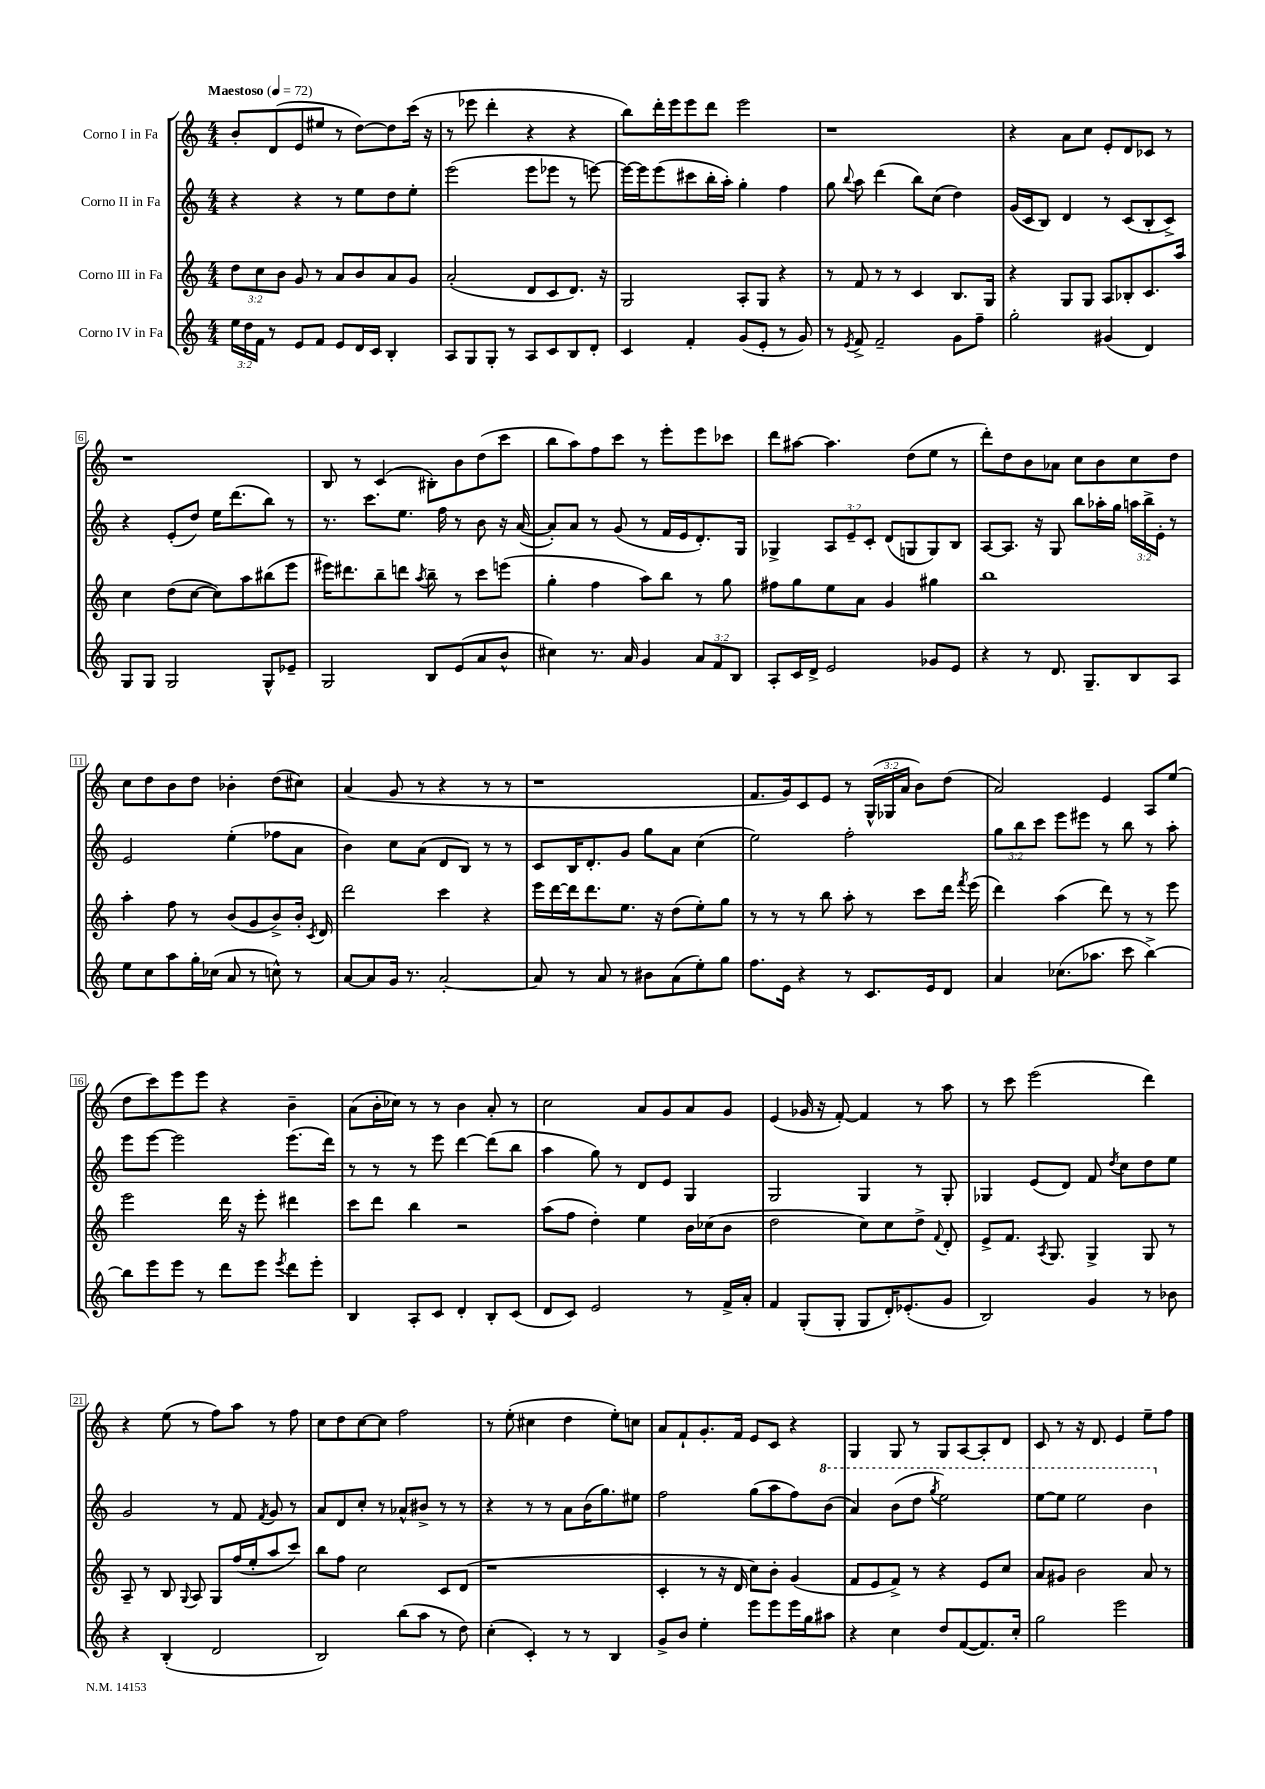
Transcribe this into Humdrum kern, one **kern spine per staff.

**kern	**kern	**kern	**kern
*part4	*part3	*part2	*part1
*staff4	*staff3	*staff2	*staff1
*I"Corno IV in Fa	*I"Corno III in Fa	*I"Corno II in Fa	*I"Corno I in Fa
*clefG2	*clefG2	*clefG2	*clefG2
*k[]	*k[]	*k[]	*k[]
*M4/4	*M4/4	*M4/4	*M4/4
*MM72	*MM72	*MM72	*MM72
=1	=1	=1	=1
!	!	!	!LO:TX:a:B:t=Maestoso
24ee\LL	12dd\L	4r	8b'/L
24dd\	.	.	.
24f\JJ	12cc\	.	.
8r	.	.	(8d/
.	12b\J	.	.
8e/L	8g/	4r	8e/
8f/J	8r	.	8ee#X/J
8e/L	8a/L	8r	8r
16d/L	8b/	8ee\L	[8dd\L)
16c/JJ	.	.	.
4B'/	8a/	8dd\	8dd\]
.	8g/J	8ee'\J	(16ccc\Jk
.	.	.	16r
=2	=2	=2	=2
8A/L	(2a'/	(2eee\	8r
8G/	.	.	8eee-X\
8G'/J	.	.	4ddd'\
8r	.	.	.
8A/L	8d/L	8eee\L	4r
8c/	8c/	8eee-X\J	.
8B/	8.d/J)	8r	4r
8d'/J	.	[8eeen\)	.
.	16r	.	.
=3	=3	=3	=3
4c/	2G/	16eee\LL_	8bb\L)
.	.	16eee\J]	.
.	.	(8eee\	16ddd'\L
.	.	.	16eee\J
4f'/	.	8ccc#X\	8eee\
.	.	16bb'\L	8ddd\J
.	.	16aa'\JJ)	.
(8g/L	8A'/L	4gg'\	2eee\
8e'/J	8G/J	.	.
8r	4r	4ff\	.
8g/)	.	.	.
=4	=4	=4	=4
8r	8r	8gg\	1r
8qe/	.	8qqbb/	.
8f^/	8f/	8aa\	.
2f~/	8r	(4ddd\	.
.	8r	.	.
.	4c/	8bb\L)	.
.	.	(8cc\J	.
8g\L	8.B/L	4dd\)	.
8ff~\J	.	.	.
.	16G/Jk	.	.
=5	=5	=5	=5
2gg'\	4r	(16g/LL	4r
.	.	16c/J	.
.	.	8B/J)	.
.	8G/L	4d/	8a\L
.	8G/J	.	8cc\J
(4g#X/	8A/L	8r	8e'/L
.	8B-X'/	(8c/L	8d/
4d/)	8.c/	8B'/	8c-X/J
.	.	8c^/J)	8r
.	16aa/Jk	.	.
!!LO:LB:g=z
=6	=6	=6	=6
8G/L	4cc\	4r	1r
8G/J	.	.	.
2G/	(8dd\L	(8e'/L	.
.	[8cc\J	8dd/J)	.
.	8cc\L])	16ee\KL	.
.	.	(8.ddd\	.
.	8aa\	.	.
8G^^/L	(8bb#X\	8bb\J)	.
8e-X~/J	8eee\J	8r	.
=7	=7	=7	=7
2G/	16eee#X\KL)	8.r	8B/
.	8.ddd#X\	.	.
.	.	.	8r
.	.	8.ccc\L	.
.	8bb~\	.	(4c/
.	8dddn\J	8.ee\J	.
.	8qaa/	.	.
8B/L	8bb~\	.	8B#X'\L)
.	.	16ff\	.
(8e/	8r	8r	8b\
8a/	8ccc\L	8b\	(8dd\
8b^^/J	(8eeen\J	16r	8ccc\J
.	.	([16a/	.
=8	=8	=8	=8
4cc#X\)	4gg'\	8a'/L])	8bb\L
.	.	8a/J	8aa\)
8.r	4ff\	8r	8ff\
.	.	(8g/	8ccc\J
16a/	.	.	.
4g/	8aa\L)	8r	8r
.	8bb\J	16f/LL	8eee'\L
.	.	16e/J	.
12a/L	8r	8.d'/)	8eee\
12f/	.	.	.
.	8gg\	.	8ccc-X\J
12B/J	.	.	.
.	.	16G/Jk	.
=9	=9	=9	=9
8A'/L	8ff#X\L	4G-X^/	8ddd\L
16c/L	8gg\	.	[8aa#X\J
16d^/JJ	.	.	.
2e/	8ee\	12A/L	4.aa#\]
.	.	12e~/	.
.	8a\J	.	.
.	.	12c'/J	.
.	4g/	(8d/L	.
.	.	8Gn/	(8dd\L
8g-X/L	4gg#X\	8G/)	8ee\J
8e/J	.	8B/J	8r
=10	=10	=10	=10
4r	1bb	[8A/L	8ddd'\L)
.	.	8.A/J]	8dd\
8r	.	.	8b\
.	.	16r	.
8.d/	.	8G/	8a-X\J
.	.	8bb\L	8cc\L
8.G~/L	.	.	.
.	.	16aa-X'\L	8b\
.	.	16gg\JJ	.
8B/	.	24aan\LL	8cc\
.	.	24bb^\	.
.	.	24e'\JJ	.
8A/J	.	8r	8dd\J
!!LO:LB:g=z
=11	=11	=11	=11
8ee\L	4aa'\	2e/	8cc\L
8cc\	.	.	8dd\
8aa\	8ff\	.	8b\
16gg'\L	8r	.	8dd\J
(16cc-X\JJ	.	.	.
8a/	(8b/L	(4ee'\	4b-X'\
8r	8g/	.	.
8ccn^^\)	8b^/)	8ff-X\L	(8dd\L
8r	16b'/Jk	8a\J	8cc#X\J)
.	8qc/	.	.
.	16d/	.	.
=12	=12	=12	=12
[8a/L	2ddd\	4b\)	(4a/
8a/]	.	.	.
16g/Jk	.	8cc\L	8g/
8.r	.	.	.
.	.	(8a\J	8r
[2a'/	4ccc\	8d/L	4r
.	.	8B/J)	.
.	4r	8r	8r
.	.	8r	8r
=13	=13	=13	=13
8a/]	16eee\LL	8c/L	1r
.	[16ddd\	.	.
8r	16ddd\J]	16B/K	.
.	8.ddd\	8.d'/	.
8a/	.	.	.
8r	8.ee\J	8g/J	.
8b#X\L	.	8gg\L	.
.	16r	.	.
(8a\	(8dd\L	8a\J	.
8ee'\)	8ee'\)	(4cc\	.
8gg\J	8gg\J	.	.
=14	=14	=14	=14
8.ff\L	8r	2ee\)	8.f/L
.	8r	.	.
16e\Jk	.	.	16g/k)
4r	8r	.	8c/
.	8bb\	.	8e/J
8r	8aa'\	2ff'\	8r
8.c/L	8r	.	(24G^^/LL
.	.	.	24G-X/
.	.	.	24a/JJ
.	8ccc\L	.	8b\L)
16e/k	.	.	.
8d/J	16ddd\Jk	.	(8dd\J
.	8qfff/	.	.
.	(16eee\	.	.
=15	=15	=15	=15
4a/	4ddd\)	12gg\L	2a/)
.	.	12bb\	.
.	.	12ccc\J	.
(8.cc-X\L	(4aa\	8eee\L	.
.	.	8eee#X\J	.
8.aa-X\J	.	.	.
.	8ddd\)	8r	4e/
8ccc\	8r	8bb\	.
[4bb^\)	8r	8r	8A/L
.	8eee\	8aa'\	(8ee/J
!!LO:LB:g=z
=16	=16	=16	=16
8bb\L]	2eee\	8eee\L	8dd\L
8eee\	.	[8eee\J	8ccc\)
8eee\J	.	2eee\]	8eee\
8r	.	.	8eee\J
8ddd\L	16ddd\	.	4r
.	16r	.	.
8eee\J	8eee'\	.	.
8qeee/	.	.	.
8ddd\L	4ddd#X\	(8.eee\L	4b~\
8eee'\J	.	.	.
.	.	16ddd\Jk)	.
=17	=17	=17	=17
4B/	8ccc\L	8r	(8a\L
.	8ddd\J	8r	16b'\L
.	.	.	16cc-X\JJ)
8A'/L	4bb\	8r	8r
8c/J	.	8eee\	8r
4d'/	2r	[4ddd\	4b\
8B'/L	.	(8ddd\L]	8a'/
(8c/J	.	8bb\J	8r
=18	=18	=18	=18
8d/L	(8aa\L	4aa\	2cc\
8c/J)	8ff\J	.	.
2e/	4dd'\)	8gg\)	.
.	.	8r	.
.	4ee\	8d/L	8a/L
.	.	8e/J	8g/
8r	16b\LL	4G/	8a/
.	(16cc-X\J	.	.
16f^/LL	8b\J	.	8g/J
16a'/JJ	.	.	.
=19	=19	=19	=19
4f/	2dd\	2G/	(4e/
(8G'/L	.	.	16g-X/
.	.	.	16r
8G'/J	.	.	[8f'/)
8G/L	8cc\L)	4G/	4f/]
16d'/K)	8cc\	.	.
(8.e-X'/	.	.	.
.	8dd^\J	8r	8r
.	8qqf/	.	.
8g/J	8d'/	8G'/	8aa\
=20	=20	=20	=20
2B/)	8e^/L	4G-X/	8r
.	8.f/J	.	8ccc\
.	.	(8e/L	(2eee\
.	8qA/	.	.
.	8.G/	.	.
.	.	8d/J)	.
4g/	4G^/	8f/	.
.	.	8qdd/	.
.	.	8cc\L	.
8r	8G/	8dd\	4ddd\)
8b-X\	8r	8ee\J	.
!!LO:LB:g=z
=21	=21	=21	=21
4r	8A~/	2g/	4r
.	8r	.	.
(4B'/	8B/	.	(8ee\
.	8qqG/	.	.
.	8A/	.	8r
2d/	8G/L	8r	8ff\L)
.	(16ff/L	8f/	8aa\J
.	16ee'/J	.	.
.	.	8qf/	.
.	8aa/	8g/	8r
.	8ccc/J)	8r	8ff\
=22	=22	=22	=22
2B/)	8bb\L	8a/L	8cc\L
.	8ff\J	8d/	8dd\
.	2cc\	8cc'/J	[8cc\
.	.	8r	8cc\J]
(8bb\L	.	8a-X^^/L	2ff\
8aa\J	.	8b#X^/J	.
8r	8c/L	8r	.
8dd\)	(8d/J	8r	.
=23	=23	=23	=23
(4cc'\	1r	4r	8r
.	.	.	(8ee'\
4c'/)	.	8r	4cc#X\
.	.	8r	.
8r	.	8a\L	4dd\
8r	.	(16b\K	.
.	.	8.gg\)	.
4B/	.	.	8ee'\L)
.	.	8ee#X\J	8ccn\J
=24	=24	=24	=24
8g^/L	4c'/	2ff\	8a/L
8b/J	.	.	8f`/
4ee'\	8r	.	8.g'/
.	16r	.	.
.	16d/	.	16f/Jk
8eee\L	8cc\L)	(8gg\L	8e/L
8eee\	8b'\J	8aa\	8c/J
16eee\L	(4g/	8ff\)	4r
16gg\J	.	.	.
*	*	*8va	*
8aa#X\J	.	(8bb\J	.
=25	=25	=25	=25
4r	8f/L	4aa/)	4G/
.	8e/	.	.
4cc\	8f^/J)	(8bb\L	8G/
.	8r	8ddd\J	8r
.	.	8qggg/	.
8dd/L	4r	2eee\)	8G/L
([8f/	.	.	[8A/
8.f/])	8e/L	.	8A'/]
.	8cc/J	.	8d/J
16cc'/Jk	.	.	.
=26	=26	=26	=26
2gg\	8a/L	[8eee\L	8c/
.	8g#X/J	8eee\J]	8r
.	2b\	2eee\	16r
.	.	.	8.d/
2eee\	.	.	4e/
.	8a/	4bb\	8ee~\L
.	8r	.	8ff\J
*	*	*X8va	*
==	==	==	==
*-	*-	*-	*-
